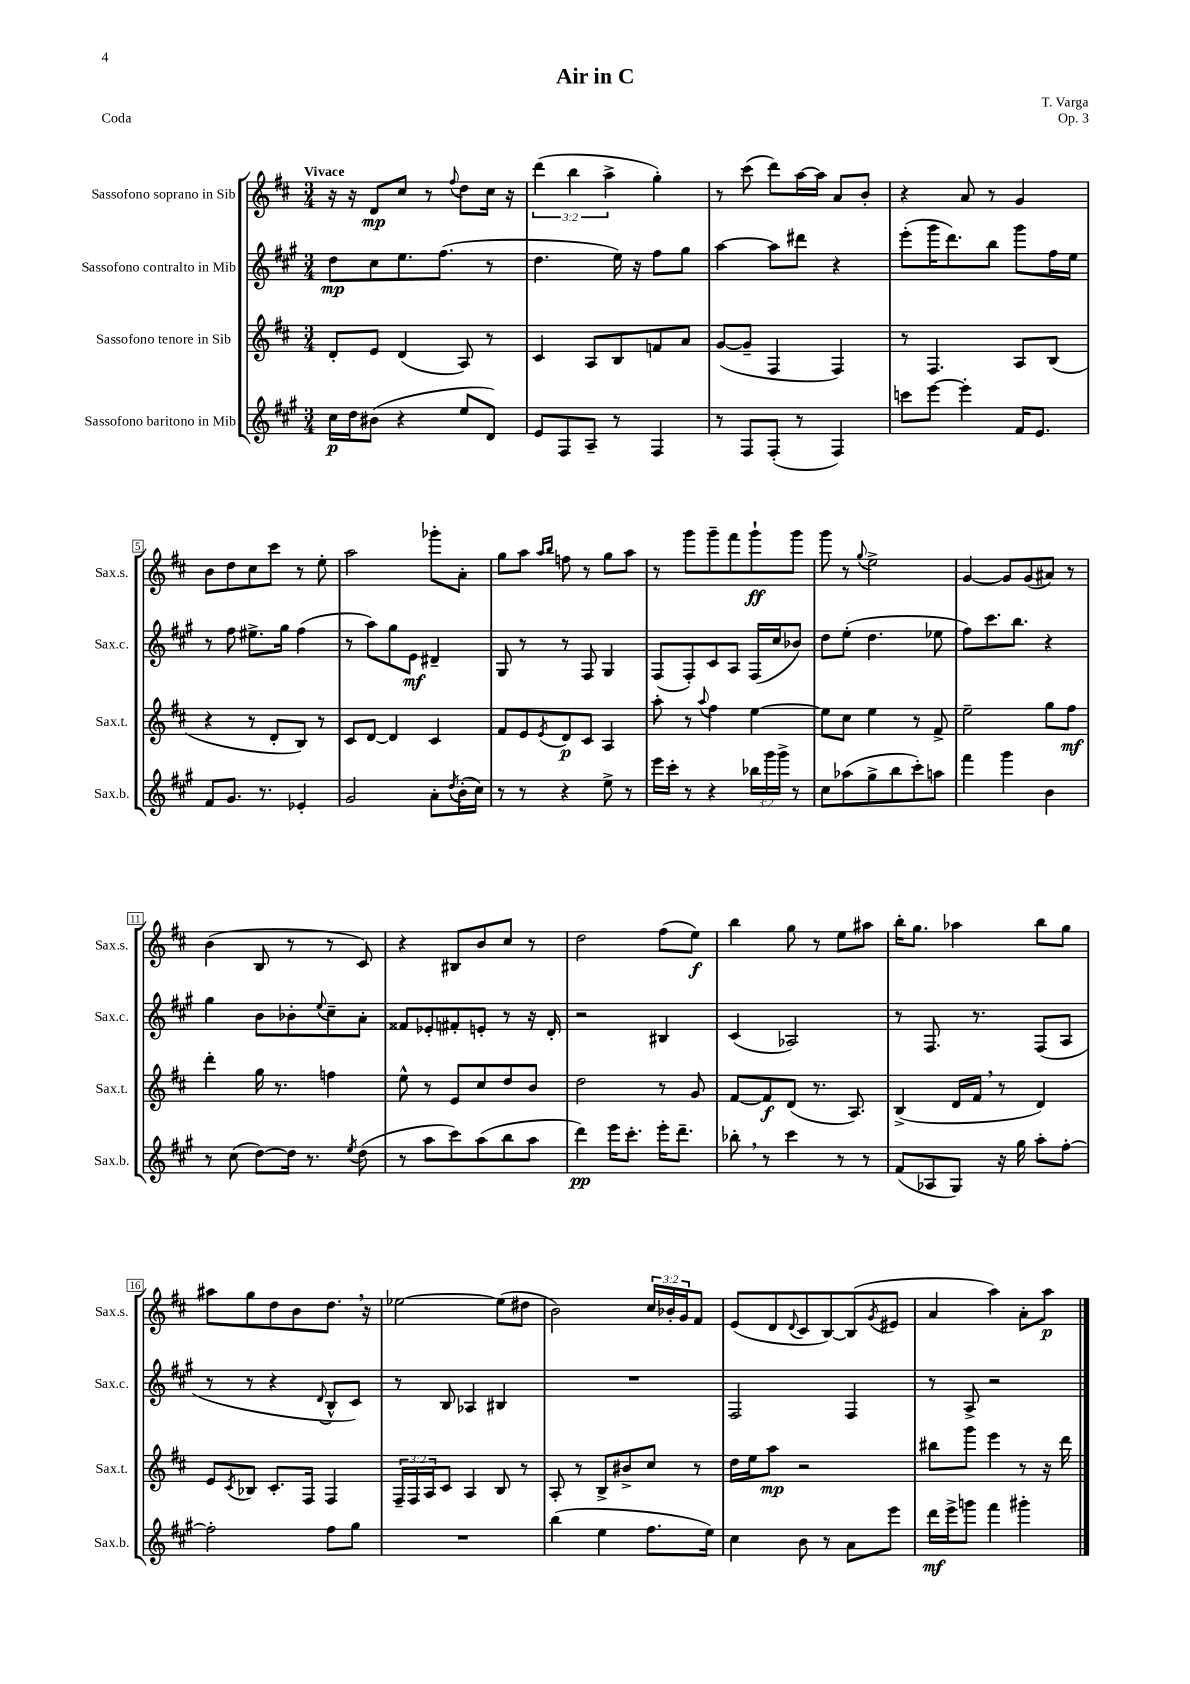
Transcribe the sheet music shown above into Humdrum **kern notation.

**kern	**kern	**kern	**kern
*staff4	*staff3	*staff2	*staff1
*clefG2	*clefG2	*clefG2	*clefG2
*k[f#c#g#]	*k[f#c#]	*k[f#c#g#]	*k[f#c#]
*M3/4	*M3/4	*M3/4	*M3/4
16cc#	8d'	8dd	16r
16dd	.	.	16r
(8b#	8e	8cc#	8d
4r	(4d	8.ee	8cc#
.	.	.	8r
.	.	(8.ff#	.
.	.	.	8qqff#
8ee	8A)	.	8dd
8d)	8r	8r	16cc#
.	.	.	16r
=	=	=	=
8e	4c#	4.dd	(6ddd
8F#	.	.	.
.	.	.	6bb
8A~	8A	.	.
.	.	.	6aa^
8r	8B	16ee)	.
.	.	16r	.
4F#	8f	8ff#	4gg')
.	8a	8gg#	.
=	=	=	=
8r	([8g	[4aa	8r
8F#	8g~]	.	(8ccc#
(8F#'	4F#	8aa]	8ddd)
8r	.	8ddd#	[16aa
.	.	.	16aa]
4F#)	4F#)	4r	8a
.	.	.	8b'
=	=	=	=
8ccc	8r	(8eee'	4r
[8eee	4.F#	16ggg#	.
.	.	8.ddd)	.
4eee']	.	.	8a
.	.	8bb	8r
16f#	8A	8ggg#	4g
8.e	.	.	.
.	(8B	16ff#	.
.	.	16ee	.
=	=	=	=
8f#	4r	8r	8b
8.g#	.	8ff#	8dd
.	8r	8.ee#^	8cc#
8.r	.	.	.
.	8d'	.	8ccc#
.	.	16gg#	.
4e-'	8B)	(4ff#	8r
.	8r	.	8ee'
=	=	=	=
2g#	8c#	8r	2aa
.	[8d	8aa)	.
.	4d]	8gg#	.
.	.	8e	.
8a'	4c#	4d#~	8ggg-'
8qdd	.	.	.
(16b'	.	.	8a'
16cc#)	.	.	.
=	=	=	=
8r	8f#	8G#	8gg
8r	8e	8r	8aa
.	.	.	16qqaa
.	8qe	.	16qqbb
4r	8d	8r	8ff
.	8c#	8F#	8r
8ee^	4A	4G#	8gg
8r	.	.	8aa
=	=	=	=
16eee	8aa'	(8F#	8r
16ccc#'	.	.	.
8r	8r	8F#')	8ggg
.	8qqaa	.	.
4r	4ff#	8c#	8ggg~
.	.	8A	8fff#
24bb-	[4ee	(16F#	8ggg`
24ggg#	.	.	.
.	.	16cc#	.
24ggg#^	.	.	.
8r	.	8b-)	8ggg
=	=	=	=
8cc#	8ee]	8dd	8ggg
(8aa-	8cc#	(8ee'	8r
.	.	.	8qqgg
8gg#^	4ee	4.dd	2ee^
8bb	.	.	.
8ccc#')	8r	.	.
8aa	8f#^	8ee-	.
=	=	=	=
4fff#	2ee~	8ff#)	[4g
.	.	8.ccc#	.
4ggg#	.	.	8g]
.	.	8.bb	.
.	.	.	(8g
4b	8gg	4r	8a#)
.	8ff#	.	8r
=	=	=	=
8r	4ddd'	4gg#	(4b
(8cc#	.	.	.
[8dd)	16gg	8b	8B
.	8.r	.	.
16dd]	.	8b-'	8r
8.r	.	.	.
.	.	8qqee	.
.	4ff	8cc#~	8r
8qee	.	.	.
(8dd	.	8a'	8c#)
=	=	=	=
8r	8ee^^	8f##	4r
8aa	8r	8e-'	.
8ccc#)	8e	8f#'	8B#
(8aa	8cc#	8e'	8b
8bb	8dd	8r	8cc#
8aa	8b	16r	8r
.	.	16d'	.
=	=	=	=
4ddd)	2dd	2r	2dd
16eee	.	.	.
8.ccc#'	.	.	.
16eee'	8r	4B#	(8ff#
8.ddd~	.	.	.
.	8g	.	8ee)
=	=	=	=
8bb-'	[8f#	(4c#	4bb
8r	8f#]	.	.
4ccc#	(8d	2A-)	8gg
.	8.r	.	8r
8r	.	.	8ee
.	8.A)	.	.
8r	.	.	8aa#
=	=	=	=
(8f#	(4B^	8r	16bb'
.	.	.	8.gg
8A-	.	8.F#	.
8G#)	16d	.	4aa-
.	16f#	8.r	.
16r	8r	.	.
16gg#	.	.	.
8aa'	4d)	(8F#	8bb
[8ff#'	.	8A	8gg
=	=	=	=
2ff#']	8e	8r	8aa#
.	8qc#	.	.
.	8B-	8r	8gg
.	8.c#'	4r	8dd
.	.	.	8b
.	16F#	.	.
.	.	8qqd	.
8ff#	4F#	8B^^	8.dd
8gg#	.	8c#)	.
.	.	.	16r
=	=	=	=
2.r	24F#~	8r	[2ee-
.	24F#	.	.
.	24A	.	.
.	8c#	8B	.
.	4A	4A-	.
.	8B	4B#	(8ee-]
.	8r	.	8dd#
=	=	=	=
(4bb	8A'	2.r	2b)
.	8r	.	.
4ee	8B^	.	.
.	8b#^	.	.
8.ff#	8cc#	.	24cc#
.	.	.	24b-'
.	.	.	24g
.	8r	.	8f#
16ee)	.	.	.
=	=	=	=
4cc#	16dd	2F#	(8e
.	16ee	.	.
.	8aa	.	8d
.	.	.	8qqd
8b	2r	.	8c#
8r	.	.	[8B)
8a	.	4F#	(8B]
.	.	.	8qg
8eee	.	.	8e#
=	=	=	=
16ddd	8bb#	8r	4a
16eee^	.	.	.
8ggg	8ggg	8A^	.
4fff#	4eee	2r	4aa)
4ggg#'	8r	.	8a'
.	16r	.	8aa
.	16ddd	.	.
==	==	==	==
*-	*-	*-	*-
